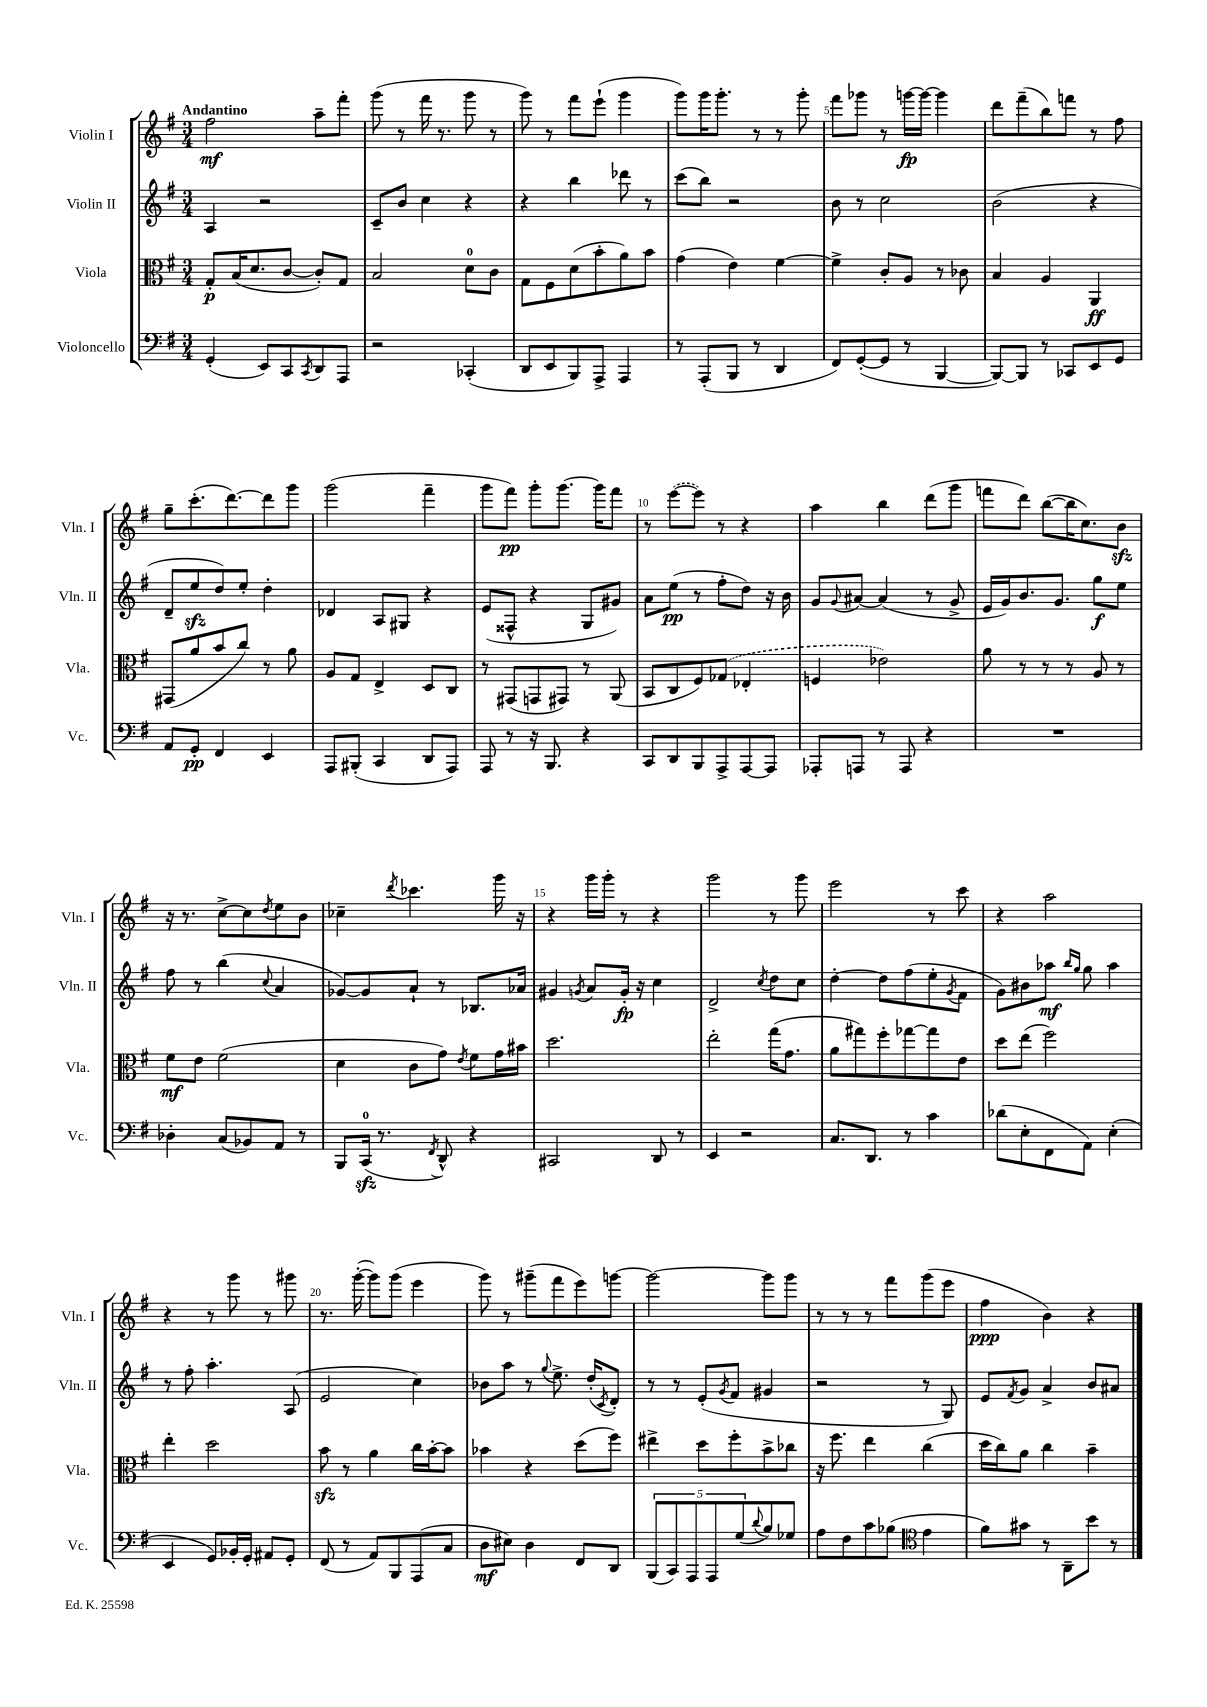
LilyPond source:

<<
\new StaffGroup <<
\new Staff = "s0" \with { instrumentName = "Violin I" shortInstrumentName = "Vln. I" } {
    \clef treble \key g \major \numericTimeSignature \time 3/4 \tempo "Andantino"
    fis''2\mf a''8-- fis'''8-. |
    g'''8( r8 fis'''16 r8. g'''8 r8 |
    g'''8) r8 fis'''8 e'''8-!( g'''4 |
    g'''8) g'''16 g'''8.-. r8 r8 g'''8-. |
    fis'''8 ges'''8 r8 g'''16~\fp g'''16~ g'''4 |
    d'''8 fis'''8--( b''8) f'''8 r8 fis''8 |
    g''8-- c'''8.-.( d'''8.~) d'''8 g'''8 |
    g'''2( fis'''4-- |
    g'''8 fis'''8\pp) g'''8-. g'''8.~ g'''16 fis'''8 |
    r8 \once \slurDashed e'''8~( e'''8) r8 r4 |
    a''4 b''4 d'''8( g'''8 |
    f'''8 d'''8) b''8~( b''16 c''8.) b'8\sfz |
    r16 r8. c''8~-> c''8 \acciaccatura { d''8 } e''8 b'8 |
    ces''4-- \acciaccatura { d'''8 } ces'''4. g'''16 r16 |
    r4 g'''16 g'''16-. r8 r4 |
    g'''2 r8 g'''8 |
    e'''2 r8 c'''8 |
    r4 a''2 |
    r4 r8 g'''8 r8 gis'''8 |
    r8. g'''16~-.( g'''8) g'''8( e'''4 |
    g'''8) r8 gis'''8--( fis'''8 e'''8) g'''8~ |
    g'''2~ g'''8 g'''8 |
    r8 r8 r8 fis'''8 g'''8( e'''8 |
    fis''4\ppp b'4) r4 \bar "|." |
}
\new Staff = "s1" \with { instrumentName = "Violin II" shortInstrumentName = "Vln. II" } {
    \clef treble \key g \major \numericTimeSignature \time 3/4
    a4 r2 |
    c'8-- b'8 c''4 r4 |
    r4 b''4 des'''8 r8 |
    c'''8( b''8) r2 |
    b'8 r8 c''2 |
    b'2( r4 |
    d'8-- e''8\sfz d''8) e''8-. d''4-. |
    des'4 a8 gis8 r4 |
    e'8( fisis8-^ r4 g8 gis'8) |
    a'8 e''8\pp( r8 fis''8-. d''8) r16 b'16 |
    g'8 \appoggiatura { g'8 } ais'8~ ais'4( r8 g'8-> |
    e'16 g'16) b'8. g'8. g''8\f e''8 |
    fis''8 r8 b''4( \appoggiatura { c''8 } a'4 |
    ges'8~) ges'8 a'8-! r8 bes8. aes'16 |
    gis'4 \acciaccatura { g'8 } a'8 g'16-.\fp r16 c''4 |
    d'2-> \acciaccatura { c''8 } d''8 c''8 |
    d''4~-. d''8 fis''8( e''8-. \acciaccatura { g'8 } fis'8 |
    g'8) bis'8 aes''8\mf \grace { b''16 g''16 } g''8 aes''4 |
    r8 fis''8-. a''4.-. a8( |
    e'2 c''4) |
    bes'8 a''8 r8 \appoggiatura { g''8 } e''8.-> d''16-.( \acciaccatura { c'8 } d'8-.) |
    r8 r8 e'8-.( \acciaccatura { g'8 } fis'8 gis'4 |
    r2 r8 g8) |
    e'8 \acciaccatura { fis'8 } g'8 a'4-> b'8 ais'8 \bar "|." |
}
\new Staff = "s2" \with { instrumentName = "Viola" shortInstrumentName = "Vla." } {
    \clef alto \key g \major \numericTimeSignature \time 3/4
    g8-.\p b16( d'8. c'8~ c'8-.) g8 |
    b2 d'8-0 c'8 |
    g8 fis8 d'8( b'8-. a'8) b'8 |
    g'4( e'4) fis'4~ |
    fis'4-> c'8-. a8 r8 ces'8 |
    b4 a4 a,4\ff |
    gis,8( a'8 b'8 c''8) r8 a'8 |
    a8 g8 e4-> d8 c8 |
    r8 gis,8( g,8 gis,8) r8 a,8( |
    b,8 c8 fis8) \once \slurDashed ges8( ees4-. |
    f4 ees'2) |
    a'8 r8 r8 r8 a8 r8 |
    fis'8\mf e'8 fis'2( |
    d'4 c'8 g'8) \acciaccatura { e'8 } fis'8 g'16 bis'16 |
    d''2. |
    e''2-. g''16( g'8. |
    a'8 gis''8) fis''8-. ges''8~ ges''8 e'8 |
    d''8 e''8( fis''2) |
    e''4-. d''2 |
    b'8\sfz r8 a'4 c''16 b'16~-. b'8 |
    bes'4 r4 d''8( fis''8) |
    eis''4-> d''8 fis''8-. b'8-> ces''8 |
    r16 fis''8. e''4 c''4( |
    d''16 c''16) a'8 c''4 b'4-- \bar "|." |
}
\new Staff = "s3" \with { instrumentName = "Violoncello" shortInstrumentName = "Vc." } {
    \clef bass \key g \major \numericTimeSignature \time 3/4
    g,4-.( e,8) c,8 \acciaccatura { c,8 } d,8 a,,8 |
    r2 ces,4-.( |
    d,8 e,8 b,,8) a,,8-> a,,4 |
    r8 a,,8-.( b,,8 r8 d,4 |
    fis,8) g,8~-.( g,8 r8 b,,4~ |
    b,,8~) b,,8 r8 ces,8 e,8 g,8 |
    a,8 g,8-.\pp fis,4 e,4 |
    a,,8 bis,,8-.( c,4 d,8 a,,8) |
    a,,8 r8 r16 b,,8. r4 |
    c,8 d,8 b,,8 a,,8-> a,,8~ a,,8 |
    aes,,8-. a,,8 r8 a,,8 r4 |
    R2. |
    des4-. c8( bes,8) a,8 r8 |
    b,,8 c,16-0\sfz( r8. \acciaccatura { fis,8 } d,8-^) r4 |
    cis,2 d,8 r8 |
    e,4 r2 |
    c8. d,8. r8 c'4 |
    des'8( e8-. fis,8 a,8) e4-.( |
    e,4 g,8) bes,16-. g,16-. ais,8 g,8-. |
    fis,8( r8 a,8) b,,8 a,,8( c8 |
    d8\mf eis8) d4 fis,8 d,8 |
    \tuplet 5/4 { b,,8( c,8) a,,8 a,,8 g8( } \appoggiatura { d'8 } b8) ges8 |
    a8 fis8 c'8 bes8( \clef tenor e'4 |
    fis'8) gis'8 r8 a,8-- b'8 r8 \bar "|." |
}
>>
>>
\layout { \context { \Score \override BarNumber.break-visibility = ##(#f #t #t) barNumberVisibility = #(every-nth-bar-number-visible 5) } }
